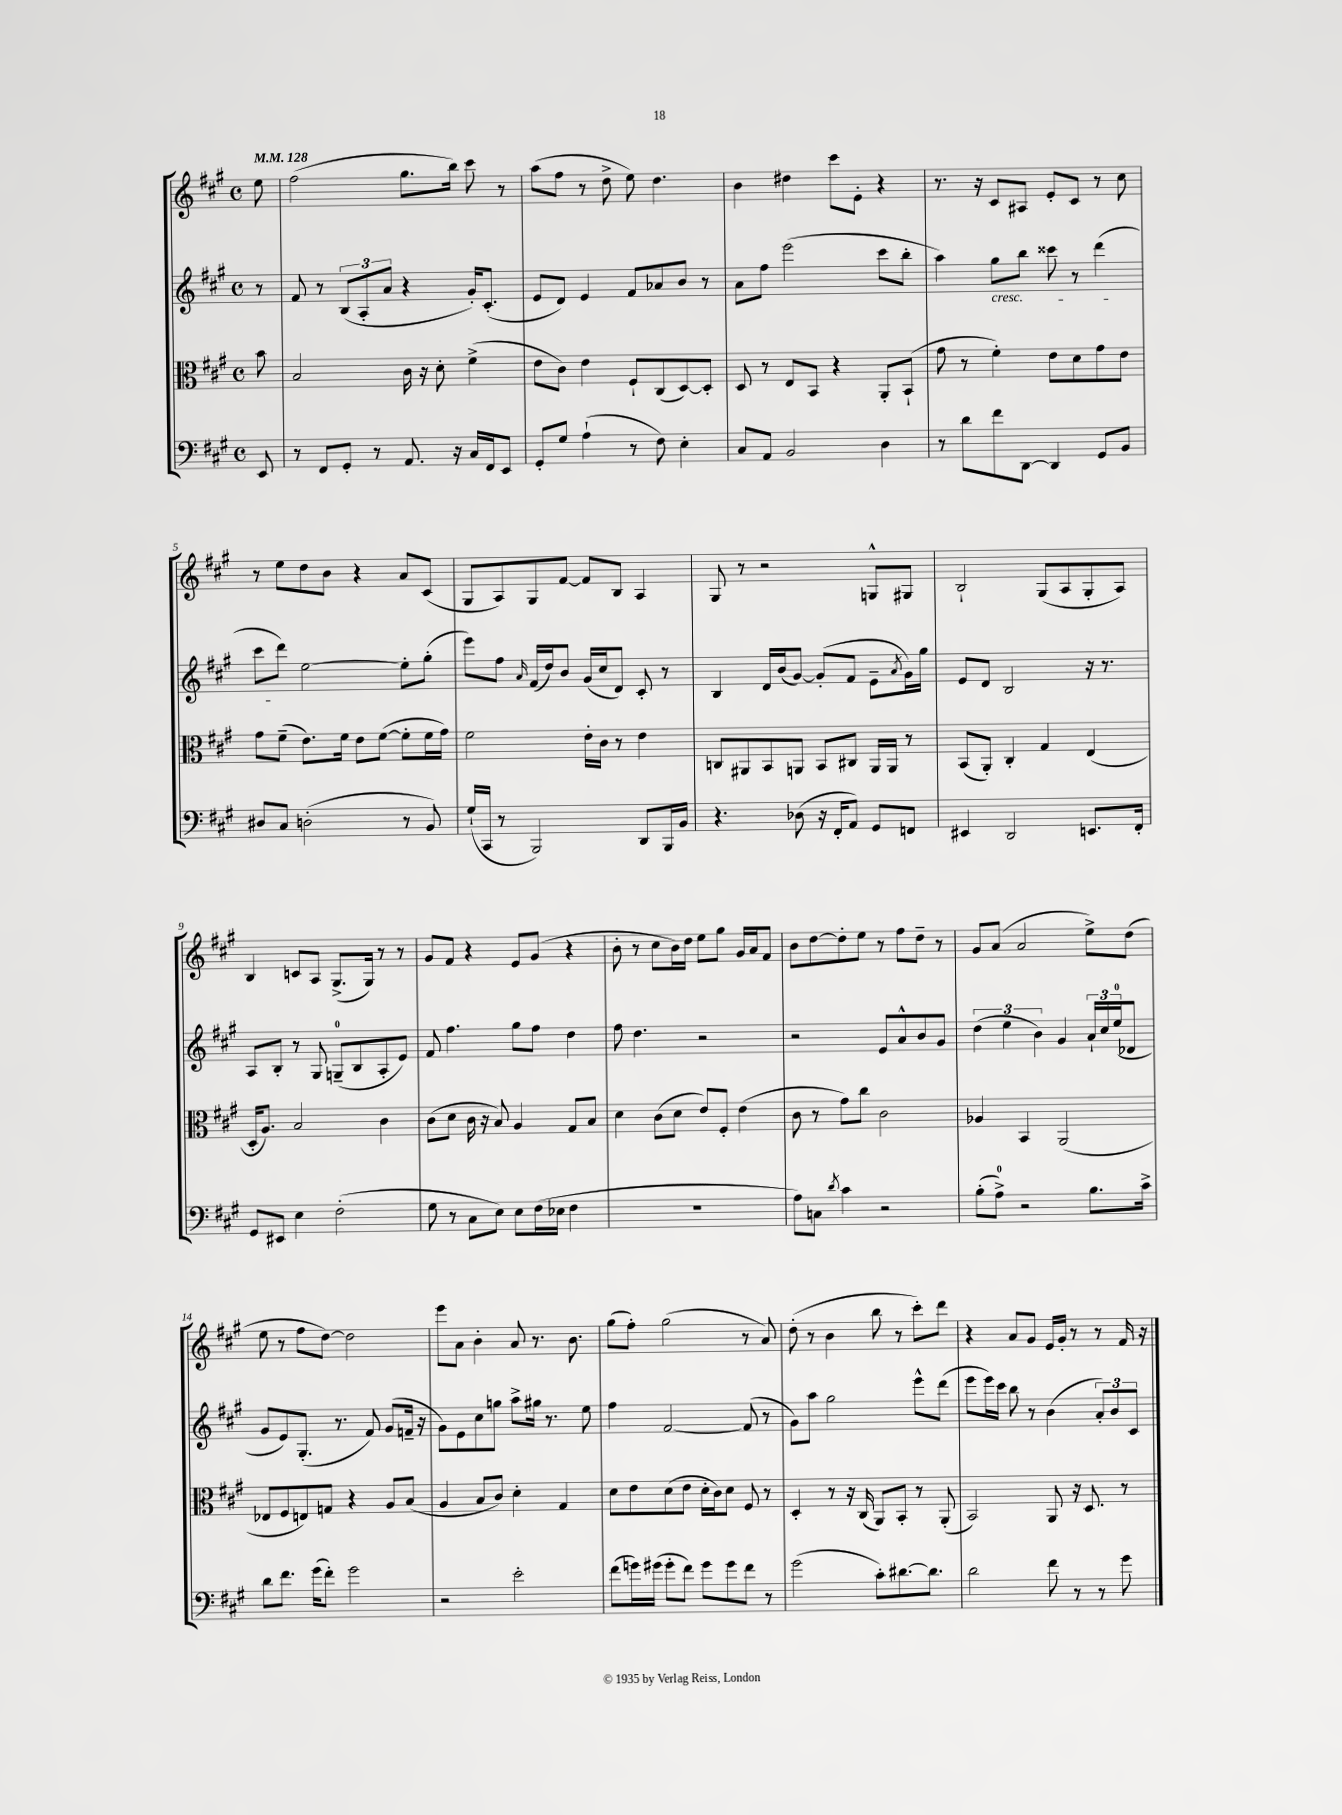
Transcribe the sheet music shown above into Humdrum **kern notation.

**kern	**kern	**kern	**kern
*part4	*part3	*part2	*part1
*staff4	*staff3	*staff2	*staff1
*clefF4	*clefC3	*clefG2	*clefG2
*k[f#c#g#]	*k[f#c#g#]	*k[f#c#g#]	*k[f#c#g#]
*M4/4	*M4/4	*M4/4	*M4/4
*met(c)	*met(c)	*met(c)	*met(c)
*MM128	*MM128	*MM128	*MM128
=	=	=	=
8EE/	8b\	8r	8ee\
=1	=1	=1	=1
8r	2B/	8f#/	(2ff#\
8FF#/L	.	8r	.
8GG#'/J	.	(12B/L	.
.	.	12A'/	.
8r	.	.	.
.	.	12a/J	.
8.AA/	16c#\	4r	8.gg#\L
.	16r	.	.
.	8d'\	.	.
16r	.	.	16bb\Jk)
16C#/LL	(4f#^\	16g#'/KL)	8ccc#\
16FF#/J	.	(8.c#'/J	.
8EE/J	.	.	8r
=2	=2	=2	=2
8GG#'/L	8e\L	8e/L	(8aa\L
8G#/J	8c#\J)	8d/J)	8ff#\J
(4A`\	4e\	4e/	8r
.	.	.	8dd^\
8r	8F#`/L	8f#/L	8ee\)
8F#\)	(8C#/	8a-X/	4.dd\
4E'\	[8D/)	8b/J	.
.	8D'/J]	8r	.
=3	=3	=3	=3
8C#/L	8D/	8a\L	4b\
8AA/J	8r	8ff#\J	.
2BB/	8E/L	(2eee\	4dd#X\
.	8BB/J	.	.
.	4r	.	8ccc#\L
.	.	.	8e'\J
4D\	8AA'/L	8ccc#\L	4r
.	(8BB`/J	8bb'\J	.
=4	=4	=4	=4
8r	8g#\	4aa\)	8.r
8d\L	8r	.	.
.	.	.	16r
!	!	!LO:TX:b:i:t=cresc.	!
8f#\	4f#'\)	8gg#\L	8c#/L
[8DD\J	.	8bb\J	8A#X/J
4DD/]	8e\L	8ccc##X\	8e'/L
.	8d\	8r	8c#/J
8GG#/L	8g#\	(4ddd\	8r
8BB/J	8e\J	.	8cc#\
!!LO:LB:g=z
=5	=5	=5	=5
8D#X/L	8g#\L	8ccc#\L	8r
8C#/J	(8f#~\J	8ddd\J)	8ee\L
(2Dn'\	8.e\L)	[2ee\	8dd\
.	.	.	8b\J
.	16f#\Jk	.	.
.	8e\L	.	4r
.	([8f#\J	.	.
8r	8f#'\L]	8ee'\L]	8a/L
8BB/)	16f#\L	(8gg#'\J	(8c#/J
.	16g#\JJ)	.	.
=6	=6	=6	=6
(16G#`/LL	2f#\	8eee\L)	8G#/L
16CC#/JJ	.	.	.
8r	.	8ff#\J	8A/)
.	.	16qqa/	.
2BBB/)	.	(16f#/LL	8G#/
.	.	16dd/J)	.
.	.	8b/J	[8f#/J
.	16e'\LL	(16g#/LL	8f#/L]
.	16c#\JJ	16cc#/J	.
.	8r	8d/J)	8B/J
8DD/L	4e\	8c#'/	4A/
16BBB/L	.	8r	.
16BB/JJ	.	.	.
=7	=7	=7	=7
4.r	8Cn/L	4B/	8G#/
.	8AA#X/	.	8r
.	8BB/	16d/LL	2r
.	.	(16b/J	.
(8D-X\	8AAn/J	[8g#/J)	.
16r	8BB/L	(8g#'/L]	.
16FF#'/KL	.	.	.
8AA/J)	8C#X/J	8f#/J	.
8GG#/L	16AA/LL	8e~\L	8Gn^^/L
.	16AA/JJ	.	.
.	.	8qa/	.
8FFn/J	8r	16g#\L)	8G#X/J
.	.	16gg#\JJ	.
=8	=8	=8	=8
4EE#X/	(8BB/L	8e/L	2B`/
.	8AA'/J)	8d/J	.
2DD/	4C#'/	2B/	.
.	4G#/	.	(8G#/L
.	.	.	8A/
8.EEn/L	(4E/	16r	8G#'/
.	.	8.r	.
.	.	.	8A/J)
16FF#'/Jk	.	.	.
!!LO:LB:g=z
=9	=9	=9	=9
8GG#/L	16D'/KL	8A/L	4B/
.	8.A/J)	.	.
8EE#X/J	.	8B'/J	.
4E\	2B/	8r	8cn/L
.	.	8G#/	8A/J
(2F#'\	.	(8Gn~/L	(8.G#^/L
.	.	8B/	.
.	.	.	16G#/Jk)
.	4c#\	8A'/	8r
.	.	8e/J)	8r
=10	=10	=10	=10
8G#\	(8c#\L	8f#/	8g#/L
8r	8d\J	4.ff#\	8f#/J
8C#\L	16c#\	.	4r
.	16r	.	.
8E\J)	8B/)	.	.
8E\L	4A/	8gg#\L	8e/L
(16F#\L	.	8ff#\J	(8g#/J
16E-X\JJ	.	.	.
4F#\	8G#/L	4dd\	4r
.	8B/J	.	.
=11	=11	=11	=11
1r	4d\	8ff#\	8b'\
.	.	4.dd\	8r
.	(8c#\L	.	8cc#\L
.	8d\J	.	16b\L)
.	.	.	16dd\JJ
.	8e/L)	2r	8ee\L
.	8F#'/J	.	8gg#\J
.	(4e\	.	16g#/LL
.	.	.	16a/J
.	.	.	8f#/J
=12	=12	=12	=12
8A\L)	8c#\	2r	8b\L
8Cn\J	8r	.	[8dd\
8qd/	.	.	.
4c#\	8g#\L)	.	8dd'\]
.	8cc#\J	.	8ee\J
2r	2c#\	8e/L	8r
.	.	8a^^/	8ff#\L
.	.	8b/	8dd~\J
.	.	8g#/J	8r
=13	=13	=13	=13
(8B'\L	4A-X/	(6dd\	8g#/L
8A^\J)	.	.	(8a/J
.	.	6ee\	.
2r	4BB/	.	2a/
.	.	6b\)	.
.	(2AA/	4g#/	.
8.B\L	.	24a`/LL	8ee^\L)
.	.	24cc#/	.
.	.	(24ee/J	.
.	.	8d-X/J	(8dd\J
16c#^\Jk	.	.	.
!!LO:LB:g=z
=14	=14	=14	=14
8d\L	8E-X/L	8g#/L	8ee\
8.f#\J	8F#/	8e/)	8r
.	8En/)	(8.G#'/J	8ff#\L
(16g#\KL	.	.	.
8f#'\J)	8Gn/J	.	[8dd\J)
.	.	8.r	.
2g#\	4r	.	2dd\]
.	.	8f#/)	.
.	8A/L	(8g#/L	.
.	(8B/J	16fn~/Jk	.
.	.	16r	.
=15	=15	=15	=15
2r	4A/	8g#\L)	8eee\L
.	.	8e\	8a\J
.	8B/L	8cc#\	4b'\
.	8c#/J)	8ggn\J	.
2e'\	4d'\	8aa^\L	8a/
.	.	16gg#X\Jk	8.r
.	.	8.r	.
.	4G#/	.	.
.	.	.	8.b\
.	.	8ee\	.
=16	=16	=16	=16
(8f#\L	8d\L	4ff#\	(8gg#\L
16gn\L)	8e\	.	8ff#'\J)
(16g#X\JJ	.	.	.
8g#'\L	(8d\	[2f#/	(2gg#\
8f#\J)	8e\J	.	.
8g#\L	16d'\LL	.	.
.	16c#\J)	.	.
8g#\	8d\J	.	.
8f#\J	8F#/	(8f#/]	8r
8r	8r	8r	8a/)
=17	=17	=17	=17
(2g#\	4D'/	8g#\L)	(8dd'\
.	.	8aa\J	8r
.	8r	2gg#\	4b\
.	16r	.	.
.	(16C#/	.	.
8c#'\L)	8AA/L)	.	8bb\
[8.d#X\	8BB'/J	.	8r
.	8r	8eee^^\L	8ccc#'\L)
8.d#\J]	.	.	.
.	(8AA'/	(8ddd\J	8ddd\J
=18	=18	=18	=18
2d\	2BB/)	8eee\L	4r
.	.	16eee\L)	.
.	.	16ccc#\JJ	.
.	.	8bb\	8a/L
.	.	8r	8g#/J
8f#\	8AA/	(4b\	16e/LL
.	.	.	16g#'/JJ
8r	16r	.	8r
.	8.D/	.	.
8r	.	12a'/L)	8r
.	.	12b/	.
8g#\	8r	.	16f#/
.	.	12c#/J	.
.	.	.	16r
==	==	==	==
*-	*-	*-	*-
